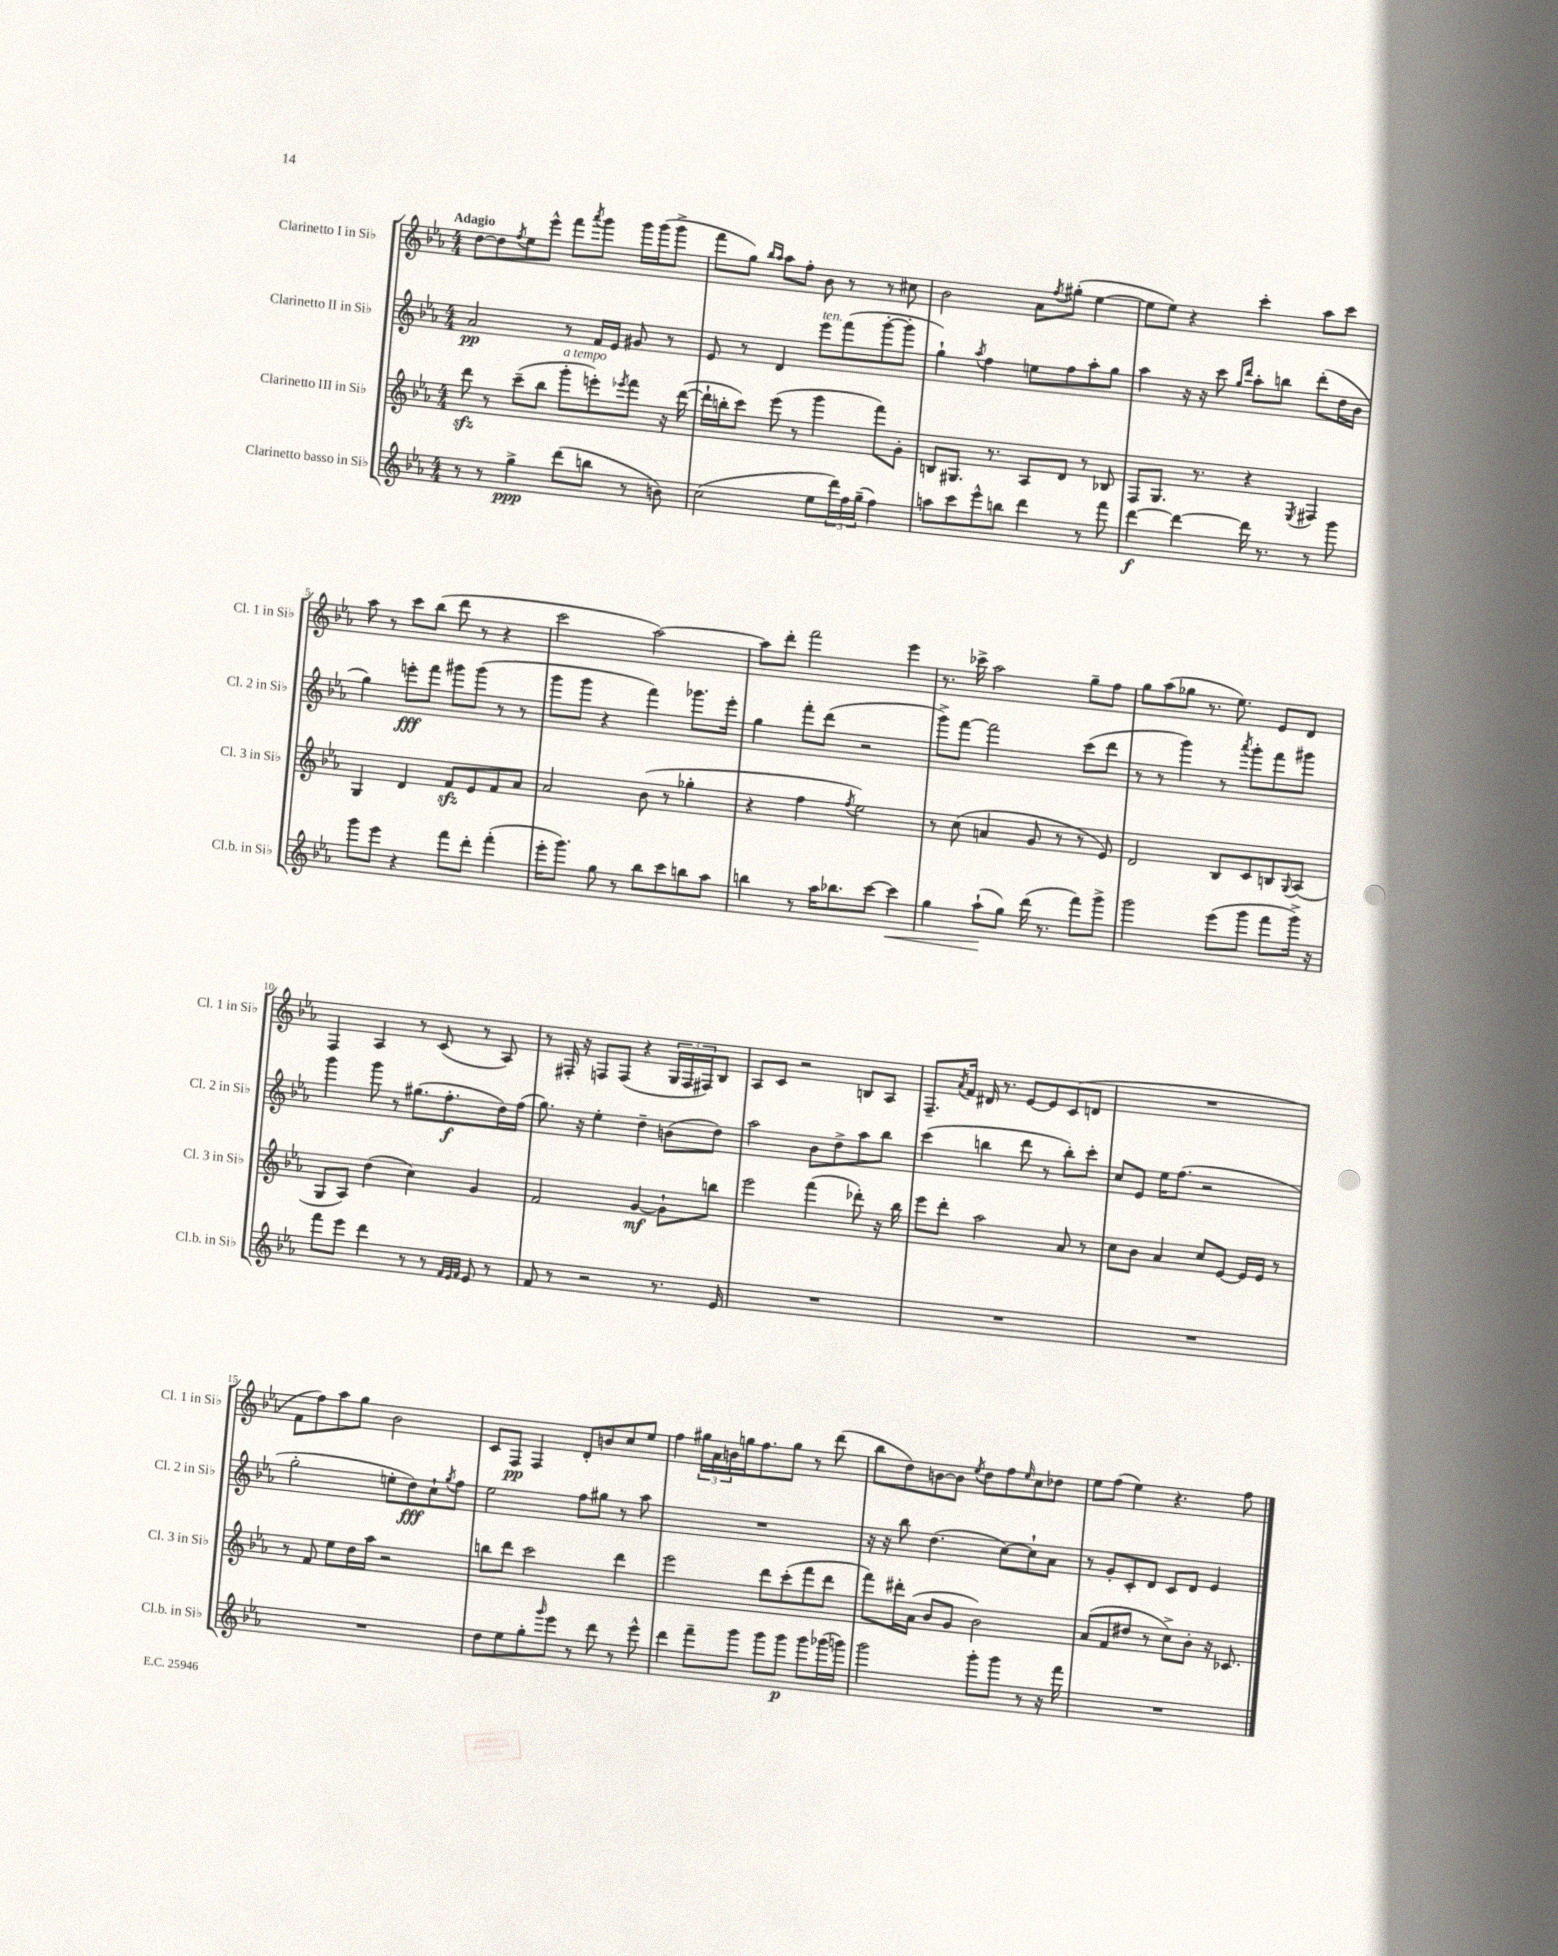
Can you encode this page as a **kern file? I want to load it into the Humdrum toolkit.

**kern	**dynam	**kern	**dynam	**kern	**dynam	**kern	**dynam
*part4	*part4	*part3	*part3	*part2	*part2	*part1	*part1
*staff4	*staff4	*staff3	*staff3	*staff2	*staff2	*staff1	*staff1
*I"Clarinetto basso in Si♭	*	*I"Clarinetto III in Si♭	*	*I"Clarinetto II in Si♭	*	*I"Clarinetto I in Si♭	*
*I'Cl.b. in Si♭	*	*I'Cl. 3 in Si♭	*	*I'Cl. 2 in Si♭	*	*I'Cl. 1 in Si♭	*
*clefG2	*	*clefG2	*	*clefG2	*	*clefG2	*
*k[b-e-a-]	*	*k[b-e-a-]	*	*k[b-e-a-]	*	*k[b-e-a-]	*
*M4/4	*	*M4/4	*	*M4/4	*	*M4/4	*
=1	=1	=1	=1	=1	=1	=1	=1
!	!	!	!	!	!	!LO:TX:a:B:t=Adagio	!
8r	.	8dddzz\	.	2a-/	pp	[8dd\L	.
8r	.	8r	.	.	.	8dd\]	.
.	.	.	.	.	.	8qff/	.
4gg^\	ppp	(8ccc~\L	.	.	.	8ee-\	.
.	.	8bb-\J	.	.	.	8eee-^^\J	.
!	!	!LO:TX:a:i:t=a tempo	!	!	!	!	!
(8ddd\L	.	8ggg'\L	.	8r	.	8fff\L	.
.	.	.	.	.	.	8qaaa-/	.
8bbn\J	.	8eeen'\)	.	16f/LL	.	8ggg\J	.
.	.	.	.	16e-/JJ	.	.	.
.	.	8qeee-X/	.	.	.	.	.
8r	.	8fff\J	.	8g#X/	.	16ggg\LL	.
.	.	.	.	.	.	(16ggg\J	.
8bn\)	.	16r	.	8r	.	8ggg^\J	.
.	.	([16ddd\	.	.	.	.	.
=2	=2	=2	=2	=2	=2	=2	=2
(2cc\	.	16ddd`\LL]	.	8e-/	.	8fff\L	.
.	.	16bbn'\J	.	.	.	.	.
.	.	8ccc\J)	.	8r	.	8gg\J)	.
.	.	.	.	.	.	16qqbb-/LL	.
.	.	.	.	.	.	16qqaa-/JJ	.
.	.	(8eee-\	.	4d/	.	8aa-\L	.
.	.	8r	.	.	.	8ff'\J	.
!	!	!	!	!LO:TX:a:i:t=ten.	!	!	!
8ee-\L	.	4ggg\	.	8eee-\L	.	8b-\	.
24ddd\L)	.	.	.	(8fff\	.	8r	.
24ff\	.	.	.	.	.	.	.
(24gg~\JJ	.	.	.	.	.	.	.
4ff\)	.	8fff\L)	.	[8ggg'\	.	8r	.
.	.	8g'\J	.	8ggg'\J]	.	8cc#X\	.
=3	=3	=3	=3	=3	=3	=3	=3
8aan\L	.	8Bn/L	.	4gg`\)	.	2b-\	.
8ccc\	.	8.G#X/J	.	.	.	.	.
.	.	.	.	8qaa-/	.	.	.
8eee-^^\	.	.	.	4ff\	.	.	.
.	.	8.r	.	.	.	.	.
8bbn\J	.	.	.	.	.	.	.
4ddd\	.	8A-/L	.	8een\L	.	8a-\L	.
.	.	.	.	.	.	8qff/	.
.	.	8d/J	.	8ff\	.	(8gg#X'\J	.
8r	.	8r	.	8aa-'\	.	[4ee-\	.
8fff\	.	8B-X/	.	8gg\J	.	.	.
=4	=4	=4	=4	=4	=4	=4	=4
[4ddd\	f	8F/L	.	4aa-\	.	8ee-\L]	.
.	.	8.G/J	.	.	.	8ee-\J)	.
4ddd\_	.	.	.	16r	.	4r	.
.	.	8.r	.	16r	.	.	.
.	.	.	.	8ccc\	.	.	.
.	.	.	.	16qqgg/LL	.	.	.
.	.	.	.	16qqddd/JJ	.	.	.
16ddd\]	.	4r	.	8aa-'\L	.	4ccc'\	.
8.r	.	.	.	.	.	.	.
.	.	.	.	8bbn\J	.	.	.
.	.	8qE-/	.	.	.	.	.
8r	.	4F#X/	.	(8ddd'\L	.	8aa-\L	.
8ggg\	.	.	.	16dd\L	.	8ccc\J	.
.	.	.	.	16b-\JJ	.	.	.
!!LO:LB:g=z
=5	=5	=5	=5	=5	=5	=5	=5
8ggg\L	.	4G/	.	4gg\)	.	8aa-\	.
8eee-\J	.	.	.	.	.	8r	.
4r	.	4d/	.	8eeen'\L	fff	8ccc\L	.
.	.	.	.	8fff\J	.	(8bb-\J	.
8fff\L	.	8fzz/L	.	8ggg#X\L	.	8ddd\	.
8ddd'\J	.	8e-/	.	(8ggg#\J	.	8r	.
(4fff'\	.	8f/	.	8r	.	4r	.
.	.	8a-/J	.	8r	.	.	.
=6	=6	=6	=6	=6	=6	=6	=6
16eee-'\KL	.	2a-/	.	8ggg\L	.	2ccc\	.
8.ggg\J)	.	.	.	.	.	.	.
.	.	.	.	8ggg\J	.	.	.
8gg\	.	.	.	4r	.	.	.
8r	.	.	.	.	.	.	.
8bb-\L	.	(8b-\	.	4fff\)	.	[2aa-\)	.
8ccc\	.	8r	.	.	.	.	.
8bbn\	.	4gg-X'\	.	8.ggg-X\L	.	.	.
8aa-\J	.	.	.	.	.	.	.
.	.	.	.	16eee-'\Jk	.	.	.
=7	=7	=7	=7	=7	=7	=7	=7
4bbn\	.	4r	.	4gg\	.	8aa-\L]	.
.	.	.	.	.	.	8ddd'\J	.
8r	.	4ff\	.	8fff'\L	.	2fff\	.
16aa-\KL	.	.	.	(8ddd\J	.	.	.
8.bb-X\	.	.	.	.	.	.	.
.	.	8qff/	.	.	.	.	.
.	.	2ee-\)	.	2r	.	.	.
[8ccc\J	.	.	.	.	.	.	.
!	!LO:HP:b	!	!	!	!	!	!
4ccc\]	<	.	.	.	.	4eee-\	.
=8	=8	=8	=8	=8	=8	=8	=8
4gg\	.	8r	.	8ggg^\L)	.	8.r	.
.	.	(8cc\	.	[8fff\J	.	.	.
.	.	.	.	.	.	16ccc-X^\	.
(8aa-`\L	.	4an/	.	2fff\]	.	2aa-\	.
8gg\J)	[	.	.	.	.	.	.
(16ddd\	.	8g/	.	.	.	.	.
8.r	.	.	.	.	.	.	.
.	.	8r	.	.	.	.	.
8fff\L)	.	8r	.	(8ccc\L	.	8gg~\L	.
8ggg^\J	.	8e-/)	.	8ddd\J	.	8ff\J	.
=9	=9	=9	=9	=9	=9	=9	=9
2ggg\	.	2d/	.	8r	.	8gg\L	.
.	.	.	.	8r	.	(8aa-\	.
.	.	.	.	4ggg\)	.	8gg-X\J	.
.	.	.	.	.	.	8.r	.
(8eee-\L	.	8B-/L	.	8r	.	.	.
.	.	.	.	.	.	8.ee-\)	.
.	.	.	.	8qaaa-/	.	.	.
8ggg\J	.	8c/	.	8ggg'\L	.	.	.
8fff\L	.	8Bn/	.	8fff\	.	8e-/L	.
.	.	8qqG/	.	.	.	.	.
16ggg^\Jk)	.	(8A-/J	.	8ggg#X\J	.	8d/J	.
16r	.	.	.	.	.	.	.
!!LO:LB:g=z
=10	=10	=10	=10	=10	=10	=10	=10
8fff\L	.	8G/L	.	4ggg\	.	4F/	.
8eee-\J	.	8A-/J)	.	.	.	.	.
4ddd\	.	(4dd\	.	8ggg\	.	4A-/	.
.	.	.	.	8r	.	.	.
8r	.	4cc\)	.	(8.gg#X\L	.	8r	.
8r	.	.	.	.	.	(8c/	.
.	.	.	.	8.ff'\	f	.	.
32qqf/LLL	.	.	.	.	.	.	.
32qqe-/	.	.	.	.	.	.	.
32qqf/JJJ	.	.	.	.	.	.	.
8e-/	.	4g/	.	.	.	8r	.
8r	.	.	.	16dd\L)	.	8A-/)	.
.	.	.	.	(16ff\JJ	.	.	.
=11	=11	=11	=11	=11	=11	=11	=11
8f/	.	2f/	.	8.gg\)	.	8r	.
8r	.	.	.	.	.	16F#X'/	.
.	.	.	.	16r	.	16r	.
2r	.	.	.	4ee-'\	.	8Fn/L	.
.	.	.	.	.	.	(8F/J	.
.	.	[4g/	mf	4dd~\	.	4r	.
8.r	.	8g`\L]	.	(8bn\L	.	24G/LL	.
.	.	.	.	.	.	24F/	.
.	.	.	.	.	.	24F#X/J)	.
.	.	8bbn\J	.	8dd\J)	.	8B-/J	.
16e-/	.	.	.	.	.	.	.
=12	=12	=12	=12	=12	=12	=12	=12
1r	.	2eee-\	.	2aa-\	.	8A-/L	.
.	.	.	.	.	.	8c/J	.
.	.	.	.	.	.	2r	.
.	.	(4fff\	.	8b-\L	.	.	.
.	.	.	.	8dd^\	.	.	.
.	.	8ddd-X'\)	.	8aa-\	.	8Bn/L	.
.	.	16r	.	8bb-\J	.	8A-/J	.
.	.	16bb-\	.	.	.	.	.
=13	=13	=13	=13	=13	=13	=13	=13
1r	.	8eee-\L	.	(4ccc\	.	8.F~/L	.
.	.	8ddd'\J	.	.	.	.	.
.	.	.	.	.	.	8qa-/	.
.	.	.	.	.	.	16f/Jk	.
.	.	2aa-\	.	4bbn\	.	16d#X/	.
.	.	.	.	.	.	8.r	.
.	.	.	.	8ddd\	.	[8e-/L	.
.	.	.	.	8r	.	8e-/]	.
.	.	8a-/	.	8bb'\L)	.	(8c/	.
.	.	8r	.	8ccc'\J	.	8dn/J	.
=14	=14	=14	=14	=14	=14	=14	=14
1r	.	8cc\L	.	8cc/L	.	1r	.
.	.	8b-\J	.	8e-/J	.	.	.
.	.	4a-/	.	16ee-\KL	.	.	.
.	.	.	.	(8.ff\J	.	.	.
.	.	8cc/L	.	2r	.	.	.
.	.	[8e-/J	.	.	.	.	.
.	.	16e-/LL]	.	.	.	.	.
.	.	16e-/JJ	.	.	.	.	.
.	.	8r	.	.	.	.	.
!!LO:LB:g=z
=15	=15	=15	=15	=15	=15	=15	=15
1r	.	8r	.	2gg'\	.	8f\L	.
.	.	8f/	.	.	.	8ff\)	.
.	.	8ee-\L	.	.	.	8aa-\	.
.	.	16dd\L	.	.	.	8gg\J	.
.	.	16aa-\JJ	.	.	.	.	.
.	.	2r	.	8een'\L	.	2b-\	.
.	.	.	.	8dd\)	fff	.	.
.	.	.	.	8cc`\	.	.	.
.	.	.	.	8qgg/	.	.	.
.	.	.	.	8ff\J	.	.	.
=16	=16	=16	=16	=16	=16	=16	=16
8dd\L	.	8bbn\L	.	2ee-\	.	8c/L	.
8ee-\	.	8ddd\J	.	.	.	8F/J	pp
8gg'\	.	2ccc\	.	.	.	4F/	.
16qqggg/	.	.	.	.	.	.	.
8eee-\J	.	.	.	.	.	.	.
8r	.	.	.	8ff\L	.	8d'/L	.
8ddd\	.	.	.	8gg#X\J	.	8bn/	.
8r	.	4ddd\	.	8r	.	8cc/	.
8eee-^^\	.	.	.	8aa-\	.	8ee-/J	.
=17	=17	=17	=17	=17	=17	=17	=17
4ddd\	.	2eee-\	.	1r	.	4ff\	.
8fff~\L	.	.	.	.	.	24gg#X\LL	.
.	.	.	.	.	.	24a-\	.
.	.	.	.	.	.	24bn\	.
8ggg\J	.	.	.	.	.	16ggn\J	.
.	.	.	.	.	.	8.ff\	.
8ggg\L	.	8ddd\L	.	.	.	.	.
8ggg\J	p	(8ccc'\	.	.	.	8gg\J	.
8ggg\L	.	8fff\	.	.	.	8r	.
(16ggg-X\L	.	8ddd\J	.	.	.	(8ddd\	.
16gggn\JJ)	.	.	.	.	.	.	.
=18	=18	=18	=18	=18	=18	=18	=18
2ggg\	.	8fff\L)	.	16r	.	8bb-\L	.
.	.	.	.	16r	.	.	.
.	.	16ddd#X'\L	.	8bb-\	.	8dd\)	.
.	.	(16a-\JJ	.	.	.	.	.
.	.	8b-/L	.	(4.dd\	.	[8bn\	.
.	.	8g/J	.	.	.	8b\J]	.
.	.	.	.	.	.	8qee-/	.
8ggg'\L	.	2b-\)	.	.	.	8dd\L	.
8ggg\J	.	.	.	[8cc\L)	.	8ff\	.
.	.	.	.	.	.	16qqee-/	.
8r	.	.	.	8cc`\]	.	8cc\	.
16r	.	.	.	8a-\J	.	8dd-X\J	.
16fff\	.	.	.	.	.	.	.
=19	=19	=19	=19	=19	=19	=19	=19
1r	.	(8a-/L	.	8r	.	8ee-\L	.
.	.	8f/	.	8g'/L	.	(8ff\J	.
.	.	8dd#X/J	.	8c'/	.	4ee-\)	.
.	.	8r	.	8d/J	.	.	.
.	.	8cc^\L)	.	8c/L	.	4.r	.
.	.	8b-'\J	.	8d/J	.	.	.
.	.	16r	.	4e-/	.	.	.
.	.	8.c-X/	.	.	.	.	.
.	.	.	.	.	.	8ff\	.
==	==	==	==	==	==	==	==
*-	*-	*-	*-	*-	*-	*-	*-
